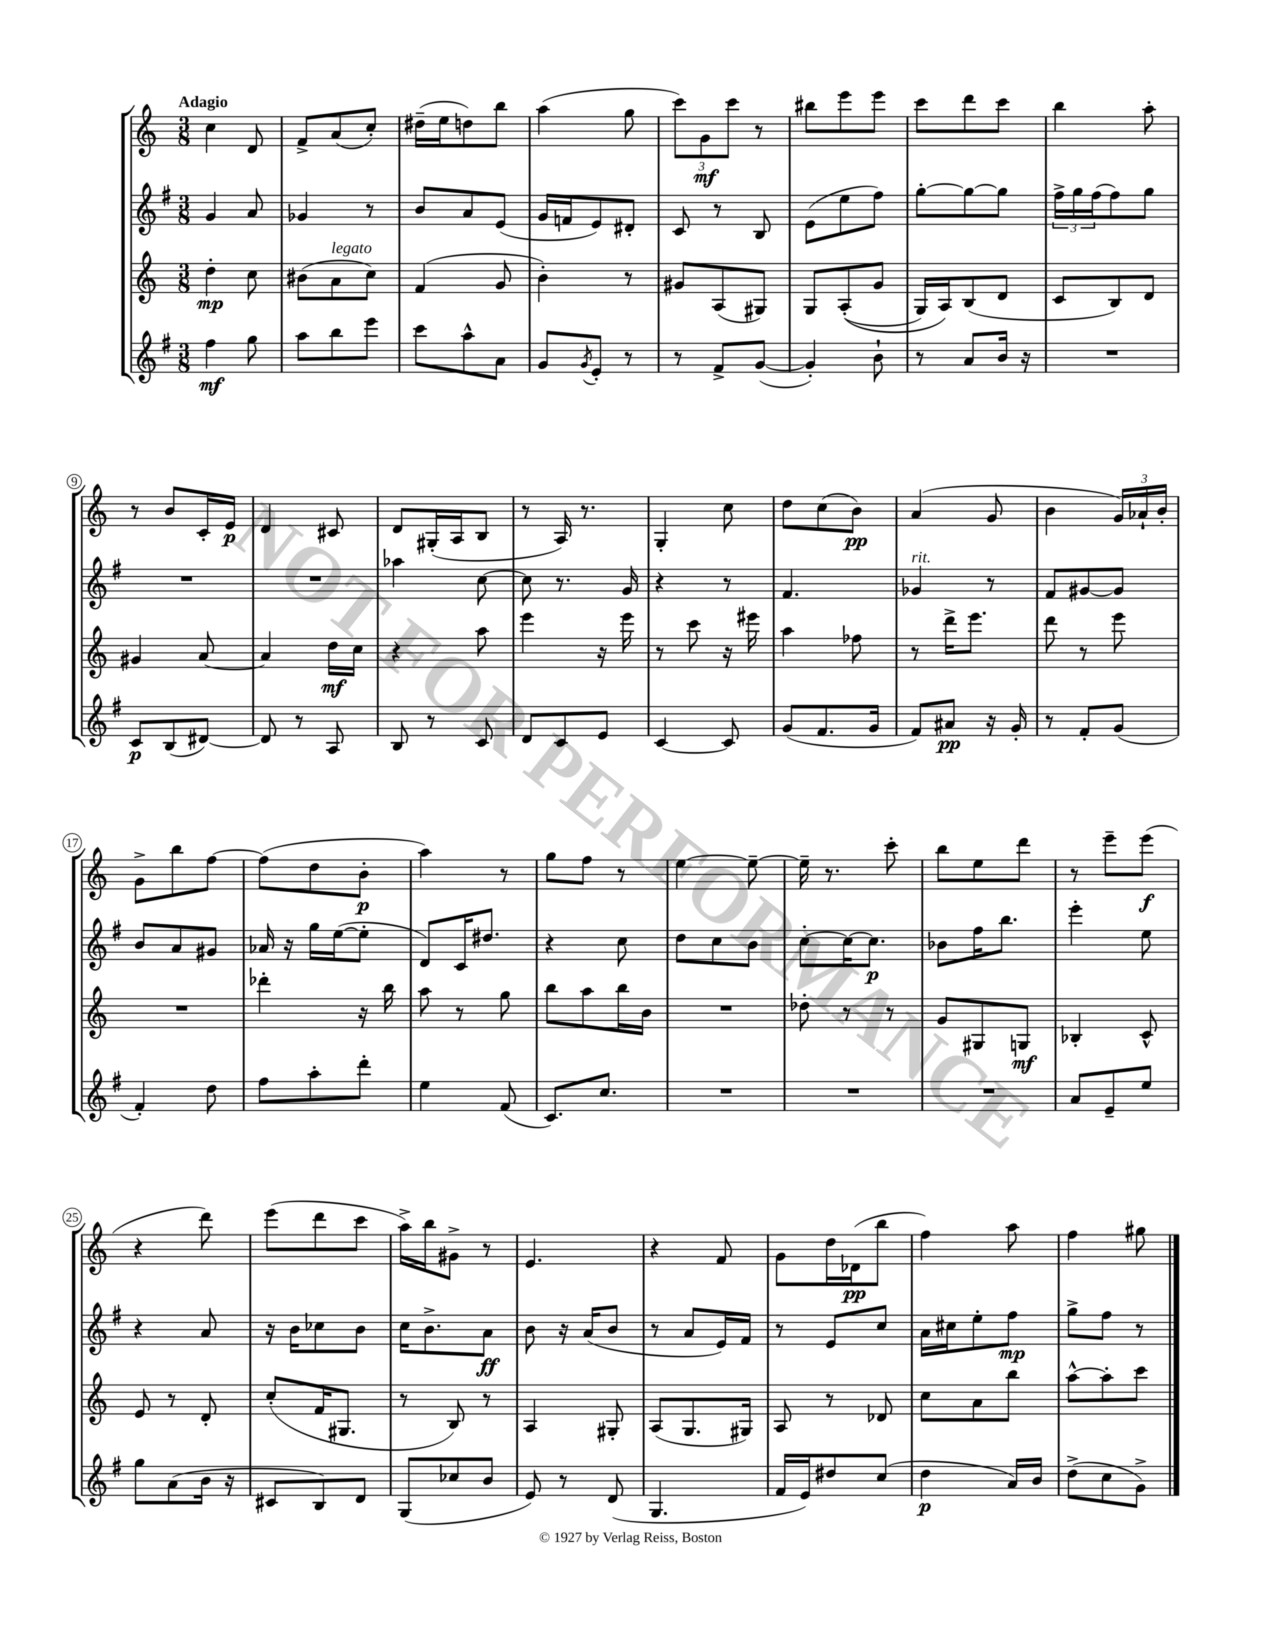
<<
\new StaffGroup <<
\new Staff = "s0" {
    \clef treble \key c \major \numericTimeSignature \time 3/8 \tempo "Adagio"
    c''4 d'8 |
    f'8-> a'8( c''8-.) |
    dis''16--( e''16 d''8) b''8 |
    a''4( g''8 |
    \tuplet 3/2 { c'''8) g'8\mf c'''8 } r8 |
    bis''8 e'''8 e'''8 |
    c'''8 d'''8 c'''8 |
    b''4 a''8-. |
    r8 b'8 c'16-. e'16\p |
    d'4 cis'8 |
    d'8 gis16-.( a16 b8 |
    r8 a16) r8. |
    g4-. c''8 |
    d''8 c''8( b'8\pp) |
    a'4( g'8 |
    b'4 \tuplet 3/2 { g'16) aes'16-! b'16-. } |
    g'8-> b''8 f''8~ |
    f''8( d''8 b'8-.\p |
    a''4) r8 |
    g''8 f''8 r8 |
    e''4~ e''8~-- |
    e''16-- r8. c'''8-. |
    b''8 e''8 d'''8 |
    r8 e'''8-- e'''8\f( |
    r4 d'''8) |
    e'''8( d'''8 c'''8 |
    a''16->) b''16 gis'8-> r8 |
    e'4. |
    r4 f'8 |
    g'8 d''16 des'16\pp( b''8 |
    f''4) a''8 |
    f''4 gis''8 \bar "|." |
}
\new Staff = "s1" {
    \clef treble \key g \major \numericTimeSignature \time 3/8
    g'4 a'8 |
    ges'4 r8 |
    b'8 a'8 e'8( |
    g'16 f'16 e'8) dis'8-. |
    c'8 r8 b8 |
    e'8( e''8 fis''8) |
    g''8~-. g''8~ g''8 |
    \tuplet 3/2 { fis''16-> g''16 fis''16( } fis''8) g''8 |
    R4. |
    R4. |
    aes''4 c''8~ |
    c''8 r8. g'16 |
    r4 r8 |
    fis'4. |
    ges'4^\markup { \italic "rit." } r8 |
    fis'8 gis'8~ gis'8 |
    b'8 a'8 gis'8 |
    aes'16 r16 g''16 e''16~( e''8-. |
    d'8) c'16 dis''8. |
    r4 c''8 |
    d''8 c''8 b'8 |
    c''8~-. c''16~ c''8.\p |
    bes'8 fis''16 b''8. |
    e'''4-. e''8 |
    r4 a'8 |
    r16 b'16 ces''8 b'8 |
    c''16 b'8.-> a'8\ff |
    b'8 r16 a'16( b'8 |
    r8 a'8 e'16) fis'16 |
    r8 e'8 c''8 |
    a'16 cis''16 e''8-. fis''8\mp |
    g''8-> fis''8 r8 \bar "|." |
}
\new Staff = "s2" {
    \clef treble \key c \major \numericTimeSignature \time 3/8
    d''4-.\mp c''8 |
    bis'8( a'8^\markup { \italic "legato" } c''8) |
    f'4( g'8 |
    b'4-.) r8 |
    gis'8 a8( gis8) |
    g8 a8-.(\( g'8 |
    g16) a16\) b8( d'8 |
    c'8 b8) d'8 |
    gis'4 a'8~ |
    a'4 d''16\mf c''16 |
    r4 a''8 |
    e'''4 r16 e'''16 |
    r8 c'''8 r16 eis'''16 |
    a''4 fes''8 |
    r8 d'''16-> e'''8. |
    d'''8 r8 e'''8 |
    R4. |
    des'''4-. r16 b''16 |
    a''8 r8 g''8 |
    b''8 a''8 b''16 b'16 |
    R4. |
    des''8-. r8 r8 |
    g'8 gis8 g8\mf |
    bes4-. c'8-^ |
    e'8 r8 d'8-. |
    c''8-.( f'16 gis8. |
    r8 b8) r8 |
    a4 gis8-. |
    a8( g8. gis16) |
    a8 r8 des'8 |
    c''8 a'8 b''8 |
    a''8~-^ a''8-. c'''8 \bar "|." |
}
\new Staff = "s3" {
    \clef treble \key g \major \numericTimeSignature \time 3/8
    fis''4\mf g''8 |
    a''8 b''8 e'''8 |
    c'''8 a''8-^ a'8 |
    g'8 \acciaccatura { g'8 } e'8-. r8 |
    r8 fis'8-> g'8~( |
    g'4-.) b'8-! |
    r8 a'8 b'16 r16 |
    R4. |
    c'8\p b8( dis'8~) |
    dis'8 r8 a8 |
    b8 r8 c'8 |
    d'8 c'8 e'8 |
    c'4~ c'8 |
    g'8( fis'8. g'16 |
    fis'8) ais'8\pp r16 g'16-. |
    r8 fis'8-. g'8( |
    fis'4-.) d''8 |
    fis''8 a''8-. d'''8-. |
    e''4 fis'8( |
    c'8.) c''8. |
    R4. |
    R4. |
    R4. |
    a'8 e'8-- e''8 |
    g''8 a'8( b'16 r16 |
    cis'8 b8) d'8 |
    g8( ces''8 b'8 |
    e'8) r8 d'8( |
    g4. |
    fis'16 e'16) dis''8 c''8( |
    d''4\p a'16) b'16 |
    d''8->( c''8 g'8->) \bar "|." |
}
>>
>>
\layout { \context { \Score \override BarNumber.stencil = #(make-stencil-circler 0.1 0.3 ly:text-interface::print) } }
